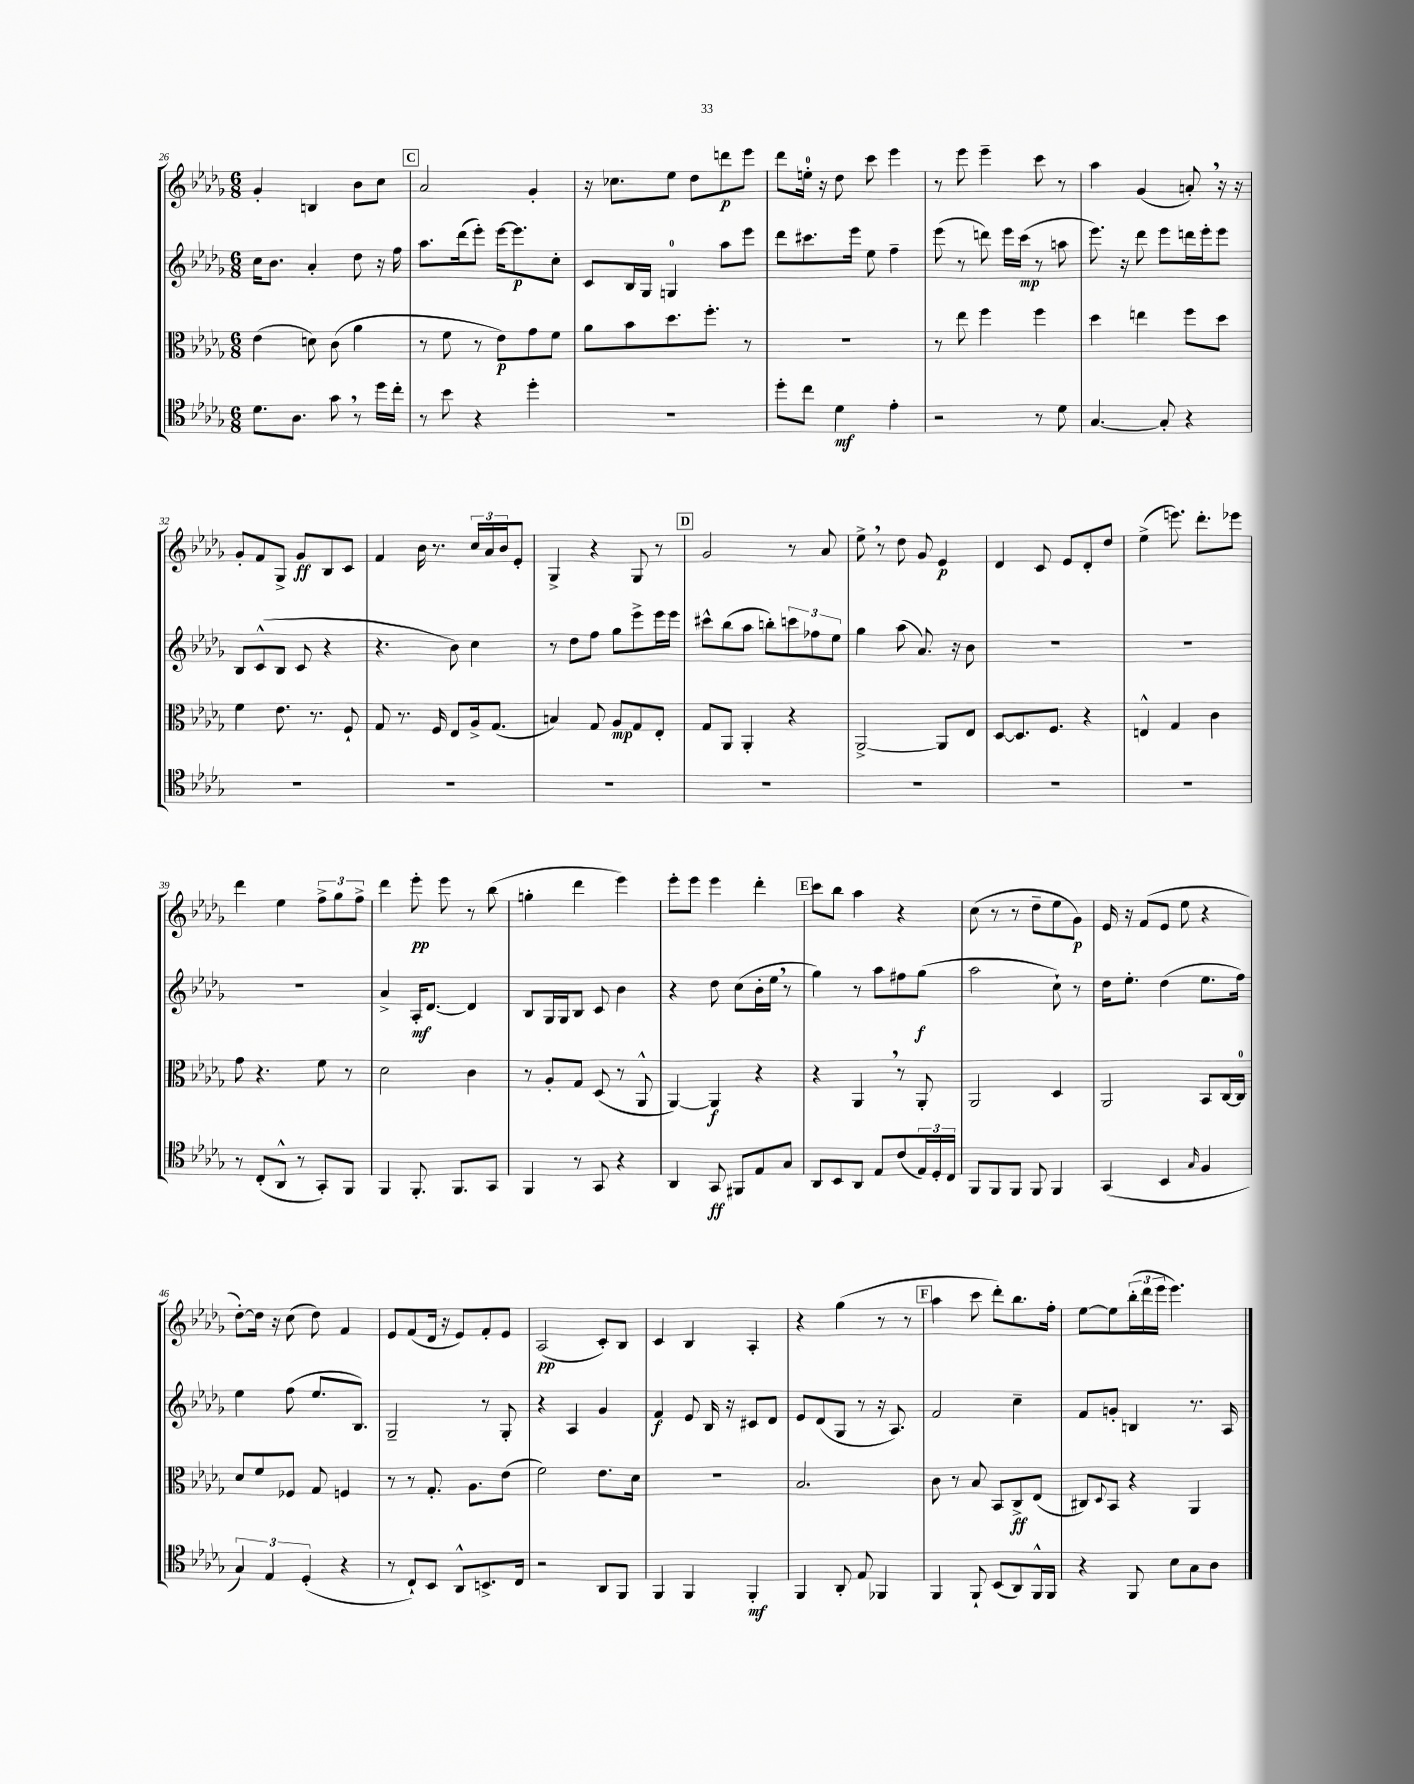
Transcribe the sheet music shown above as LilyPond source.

<<
\new StaffGroup <<
\new Staff = "s0" {
    \clef treble \key des \major \numericTimeSignature \time 6/8
    ges'4-. b4 bes'8 c''8 |
    \mark \markup { \box "C" } aes'2 ges'4-. |
    r16 ces''8. ees''8 des''8 d'''8\p ees'''8 |
    des'''8 e''16-0-. r16 des''8 c'''8 ees'''4 |
    r8 ees'''8 ees'''4-- c'''8 r8 |
    aes''4 ges'4( a'8-.) \breathe r16 r16 |
    ges'8-. f'8 ges8-> ges'8\ff bes8 c'8 |
    f'4 bes'16 r8. \tuplet 3/2 { c''16 aes'16 bes'16 } ees'8-. |
    ges4-> r4 ges8 r8 |
    \mark \markup { \box "D" } ges'2 r8 aes'8 |
    ees''8-> \breathe r8 des''8 ges'8 ees'4\p |
    des'4 c'8 ees'8 des'8-. des''8 |
    ees''4->( e'''8.) des'''8.-. ees'''8 |
    des'''4 ees''4 \tuplet 3/2 { f''8-> ges''8 f''8-> } |
    des'''4 ees'''8-.\pp ees'''8 r8 bes''8( |
    g''4-. des'''4 ees'''4) |
    ees'''8-. ees'''8 ees'''4 des'''4-. |
    \mark \markup { \box "E" } c'''8 bes''8 aes''4 r4 |
    c''8( r8 r8 des''8-- ees''8 ges'8\p) |
    ees'16 r16 f'8( ees'8 ees''8 r4 |
    des''8~-.) des''16 r16 c''8( des''8) f'4 |
    ees'8 f'8( des'16 r16 ees'8) f'8-. ees'8 |
    aes2\pp( c'8-.) bes8 |
    c'4 bes4 aes4-. |
    r4 ges''4( r8 r8 |
    \mark \markup { \box "F" } aes''4 c'''8 des'''8-.) bes''8. f''16-. |
    ees''8~ ees''8 \tuplet 3/2 { bes''16-.( des'''16 ees'''16 } ees'''4.) \bar "|." |
}
\new Staff = "s1" {
    \clef treble \key des \major \numericTimeSignature \time 6/8
    c''16 bes'8. aes'4-. des''8 r16 f''16 |
    \mark \markup { \box "C" } aes''8. des'''16( ees'''8-.) ees'''16~ ees'''8.\p c''8-. |
    c'8 bes16 ges16 g4-0 aes''8 ees'''8 |
    des'''8 cis'''8. ees'''16 ees''8 f''4-- |
    ees'''8( r8 d'''8) ees'''16 c'''16\mp( r8 a''8 |
    ees'''8.) r16 des'''8 ees'''8 d'''16 ees'''16-. ees'''8 |
    bes8 c'8-^( bes8 c'8 r4 |
    r4. bes'8) c''4 |
    r8 des''8 f''8 ges''8 ees'''8-> ees'''16 ees'''16 |
    \mark \markup { \box "D" } cis'''8-^ bes''8( aes''8 b''8-.) \tuplet 3/2 { c'''8 fes''8 ees''8 } |
    ges''4 aes''8( aes'8.) r16 bes'8 |
    R2. |
    R2. |
    R2. |
    aes'4-> aes16-.\mf des'8.~ des'4 |
    bes8 ges16 ges16 bes8 c'8 bes'4 |
    r4 des''8 c''8( bes'16-. ees''16 \breathe r8 |
    \mark \markup { \box "E" } ges''4) r8 aes''8 fis''8 ges''8\f( |
    aes''2 c''8-!) r8 |
    des''16 ees''8.-. des''4( ees''8. f''16) |
    ees''4 f''8( ees''8. bes8.) |
    ges2-- r8 ges8-. |
    r4 aes4 ges'4 |
    f'4\f ees'8 bes16 r16 cis'8 des'8 |
    ees'8 des'8( ges8 r8 r16 aes8.) |
    \mark \markup { \box "F" } f'2 c''4-- |
    f'8 g'8-. b4 r8. aes16 \bar "|." |
}
\new Staff = "s2" {
    \clef alto \key des \major \numericTimeSignature \time 6/8
    ees'4( d'8) c'8( aes'4 |
    \mark \markup { \box "C" } r8 f'8 r8 ees'8\p) ges'8 f'8 |
    aes'8 bes'8 des''8. f''8.-. r8 |
    R2. |
    r8 ees''8 f''4 f''4 |
    des''4 e''4 f''8 des''8 |
    f'4 ees'8. r8. f8-! |
    ges8 r8. f16 ees8 aes16-> ges8.( |
    b4) ges8 aes8\mp ges8 ees8-. |
    \mark \markup { \box "D" } ges8 aes,8 aes,4-. r4 |
    aes,2~-> aes,8 ees8 |
    des8~ des8. f8. r4 |
    e4-^ ges4 c'4 |
    ges'8 r4. f'8 r8 |
    des'2 c'4 |
    r8 aes8-. ges8 des8( r8 aes,8-^ |
    aes,4~) aes,4\f r4 |
    \mark \markup { \box "E" } r4 aes,4 \breathe r8 aes,8-. |
    aes,2 des4 |
    aes,2 bes,8 c16~ c16-0 |
    des'8 f'8 fes8 ges8 f4 |
    r8 r8 ges8.-. aes8. ees'8( |
    f'2) ees'8. des'16 |
    R2. |
    bes2. |
    \mark \markup { \box "F" } c'8 r8 bes8 bes,8 c8->\ff ees8( |
    cis8) \appoggiatura { des8 } bes,8 r4 aes,4 \bar "|." |
}
\new Staff = "s3" {
    \clef tenor \key des \major \numericTimeSignature \time 6/8
    des'8. aes8. ges'8 \breathe r8 des''16 c''16-. |
    \mark \markup { \box "C" } r8 bes'8 r4 des''4-. |
    R2. |
    des''8-. c''8 des'4\mf ees'4-. |
    r2 r8 des'8 |
    ges4.~ ges8-. r4 |
    R2. |
    R2. |
    R2. |
    \mark \markup { \box "D" } R2. |
    R2. |
    R2. |
    R2. |
    r8 c8-.( aes,8-^ r8 ges,8-.) f,8 |
    f,4 f,8.-. f,8. ges,8 |
    f,4 r8 ges,8 r4 |
    aes,4 ges,8\ff fis,8 ees8 ges8 |
    \mark \markup { \box "E" } aes,8 bes,8 aes,8 ees8 c'8( \tuplet 3/2 { ees16) des16-. c16 } |
    f,8 f,8 f,8 f,8 f,4 |
    ges,4( bes,4 \grace { ges16 } f4 |
    \tuplet 3/2 { ges4) ees4 des4-.( } r4 |
    r8 c8-!) bes,8 aes,8-^ b,8.-> c16 |
    r2 aes,8 f,8 |
    f,4 f,4 f,4-.\mf |
    f,4 aes,8-. ees8 fes,4 |
    \mark \markup { \box "F" } f,4 f,8-! bes,8( aes,8) f,16-^ f,16 |
    r4 f,8 bes8 ges8 aes8 \bar "|." |
}
>>
>>
\layout { \context { \Score currentBarNumber = #26 } }
